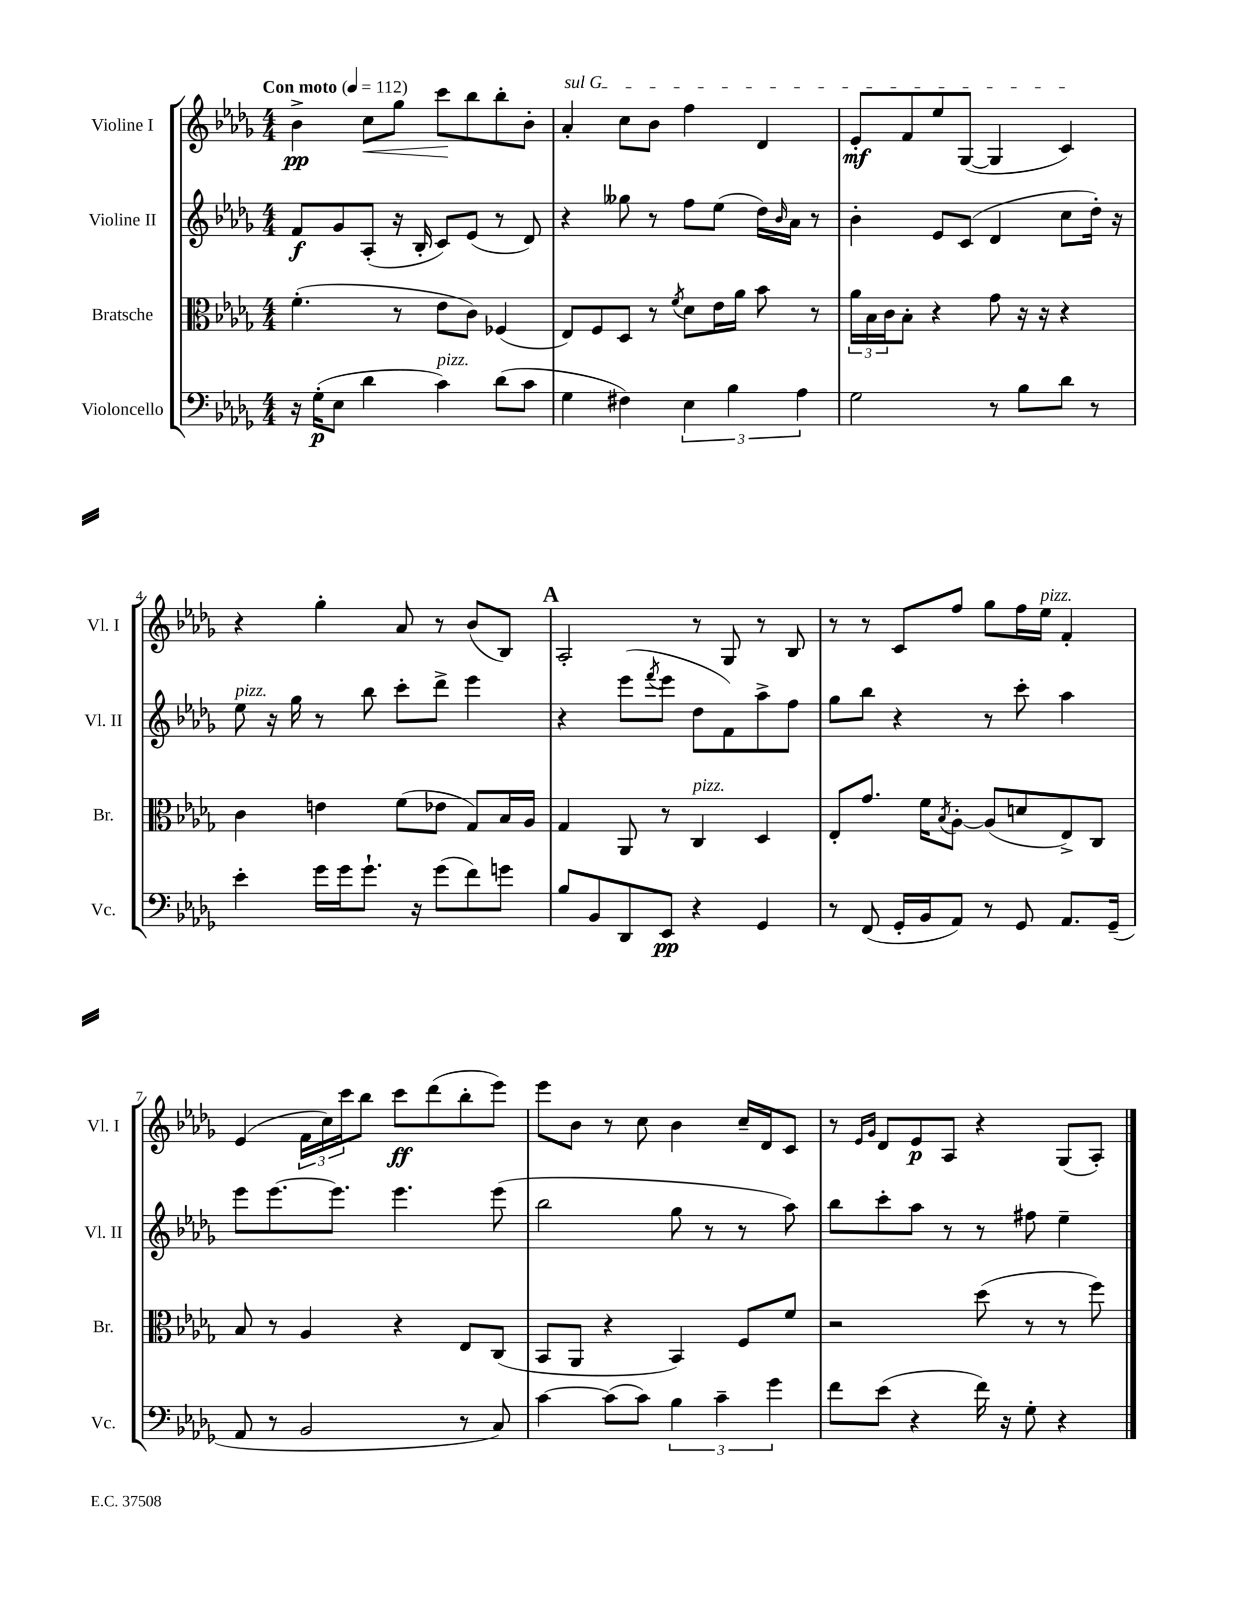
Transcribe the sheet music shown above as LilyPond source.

<<
\new StaffGroup <<
\new Staff = "s0" \with { instrumentName = "Violine I" shortInstrumentName = "Vl. I" } {
    \clef treble \key des \major \numericTimeSignature \time 4/4 \tempo "Con moto" 4 = 112
    bes'4->\pp c''8\< ges''8 c'''8\! bes''8 bes''8-. bes'8-. |
    \once \override TextSpanner.bound-details.left.text = \markup { \italic "sul G" } aes'4-.\startTextSpan c''8 bes'8 f''4 des'4 |
    ees'8-.\mf f'8 ees''8 ges8~( ges4 c'4\stopTextSpan) |
    r4 ges''4-. aes'8 r8 bes'8( bes8) |
    \mark \markup { \bold "A" } aes2-. r8 ges8 r8 bes8 |
    r8 r8 c'8 f''8 ges''8 f''16 ees''16^\markup { \italic "pizz." } f'4-. |
    ees'4( \tuplet 3/2 { f'16 c''16) c'''16 } bes''8 c'''8\ff des'''8( bes''8-. ees'''8) |
    ees'''8 bes'8 r8 c''8 bes'4 c''16-- des'16 c'8 |
    r8 \grace { ees'16 ges'16 } des'8 ees'8\p aes8 r4 ges8( aes8-.) \bar "|." |
}
\new Staff = "s1" \with { instrumentName = "Violine II" shortInstrumentName = "Vl. II" } {
    \clef treble \key des \major \numericTimeSignature \time 4/4
    f'8\f ges'8 aes8-.( r16 bes16-. c'8) ees'8( r8 des'8) |
    r4 geses''8 r8 f''8 ees''8( des''16) \grace { bes'16 } aes'16 r8 |
    bes'4-. ees'8 c'8( des'4 c''8 des''16-.) r16 |
    ees''8^\markup { \italic "pizz." } r16 ges''16 r8 bes''8 c'''8-. des'''8-> ees'''4 |
    \mark \markup { \bold "A" } r4 ees'''8( \acciaccatura { f'''8 } ees'''8 des''8 f'8) aes''8-> f''8 |
    ges''8 bes''8 r4 r8 c'''8-. aes''4 |
    ees'''8 ees'''8.~ ees'''8. ees'''4. ees'''8( |
    bes''2 ges''8 r8 r8 aes''8) |
    bes''8 c'''8-. aes''8 r8 r8 fis''8 ees''4-- \bar "|." |
}
\new Staff = "s2" \with { instrumentName = "Bratsche" shortInstrumentName = "Br." } {
    \clef alto \key des \major \numericTimeSignature \time 4/4
    f'4.-.( r8 ees'8 c'8) fes4( |
    ees8) f8 des8 r8 \acciaccatura { f'8 } des'8 ees'16 aes'16 bes'8 r8 |
    \tuplet 3/2 { aes'16 bes16 c'16 } bes8-. r4 ges'8 r16 r16 r4 |
    c'4 e'4 f'8( ees'8 ges8) bes16 aes16 |
    \mark \markup { \bold "A" } ges4 aes,8 r8 c4^\markup { \italic "pizz." } des4 |
    ees8-. ges'8. f'16 \acciaccatura { bes8 } aes8~-. aes8( d'8 ees8->) c8 |
    bes8 r8 aes4 r4 ees8 c8( |
    bes,8 aes,8 r4 bes,4) f8 f'8 |
    r2 des''8( r8 r8 f''8) \bar "|." |
}
\new Staff = "s3" \with { instrumentName = "Violoncello" shortInstrumentName = "Vc." } {
    \clef bass \key des \major \numericTimeSignature \time 4/4
    r16 ges16-.\p( ees8 des'4 c'4^\markup { \italic "pizz." }) des'8( c'8 |
    ges4 fis4) \tuplet 3/2 { ees4 bes4 aes4 } |
    ges2 r8 bes8 des'8 r8 |
    ees'4-. ges'16 ges'16 ges'8.-! r16 ges'8( f'8) g'8 |
    \mark \markup { \bold "A" } bes8 bes,8 des,8 ees,8\pp r4 ges,4 |
    r8 f,8( ges,16-. bes,16 aes,8) r8 ges,8 aes,8. ges,16--( |
    aes,8 r8 bes,2 r8 c8) |
    c'4~ c'8( c'8) \tuplet 3/2 { bes4 c'4-- ges'4 } |
    f'8 ees'8( r4 f'16) r16 ges8-. r4 \bar "|." |
}
>>
>>
